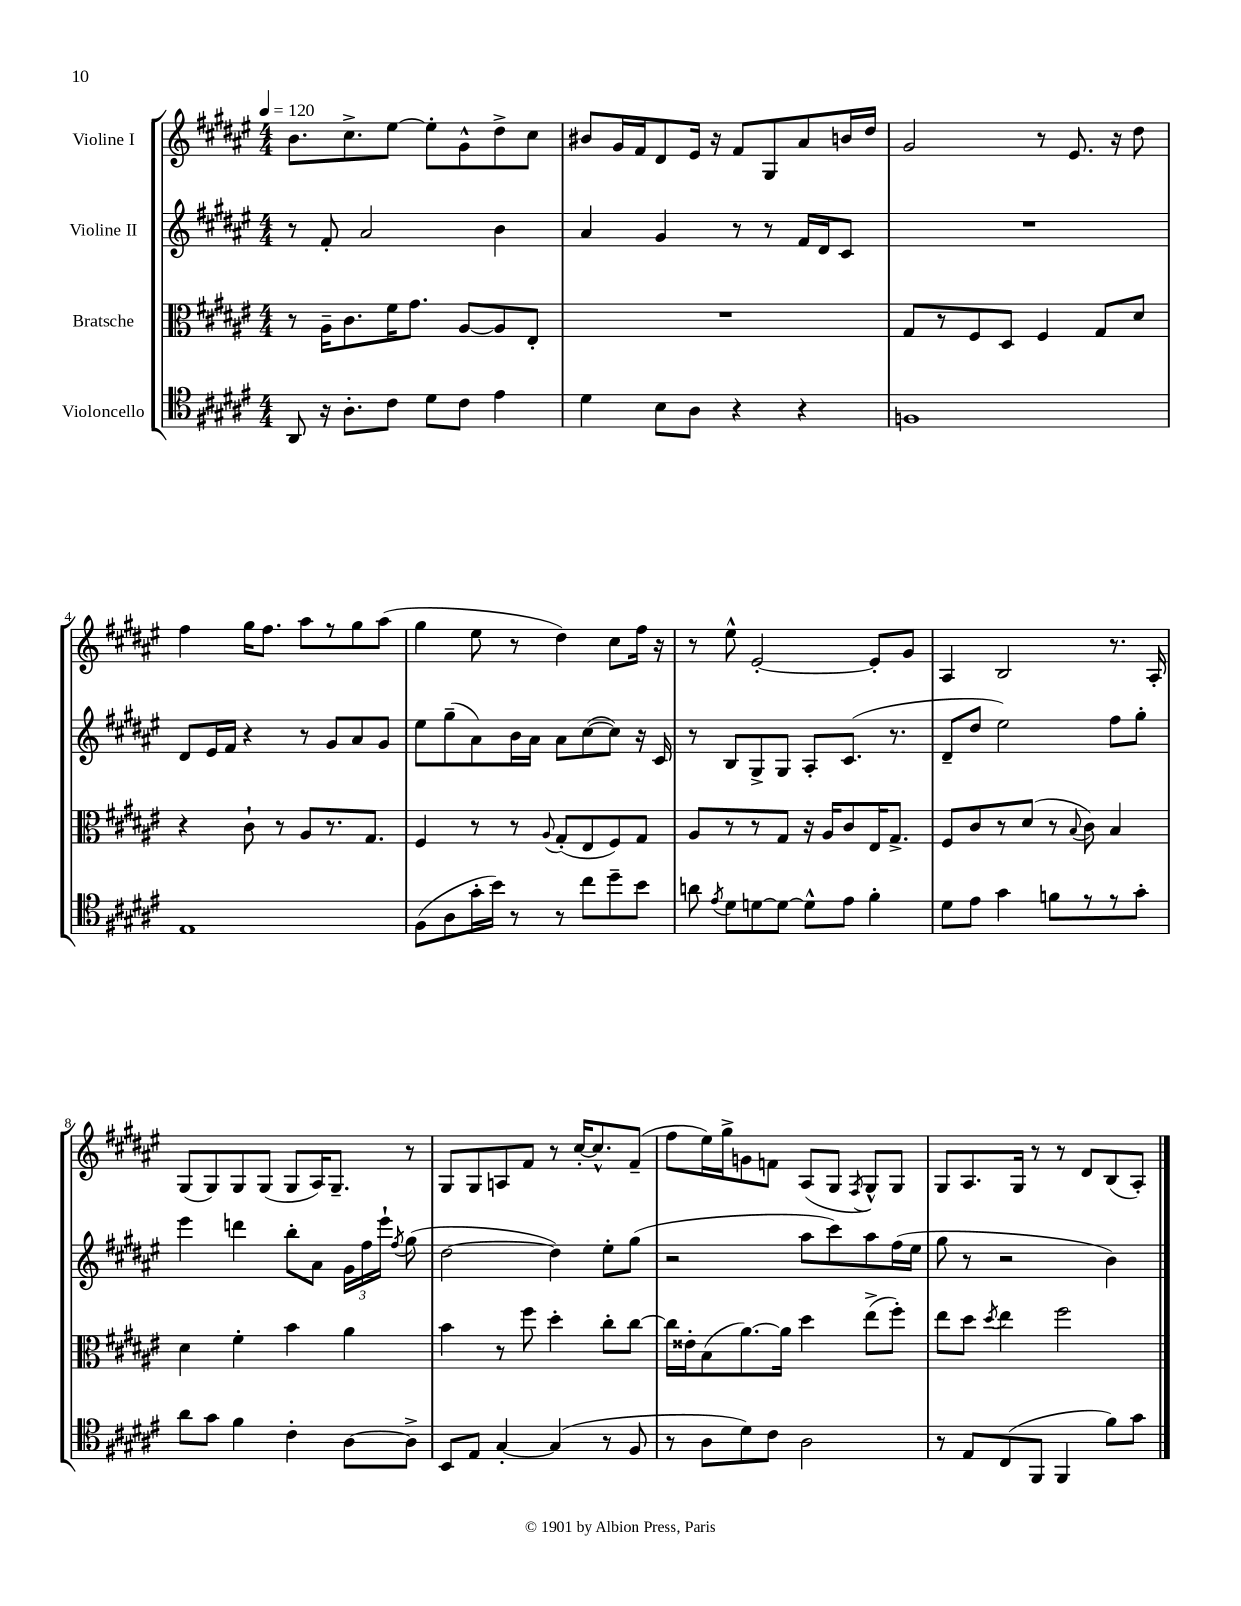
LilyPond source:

<<
\new StaffGroup <<
\new Staff = "s0" \with { instrumentName = "Violine I" } {
    \clef treble \key fis \major \numericTimeSignature \time 4/4 \tempo 4 = 120
    \autoBeamOff b'8.[ cis''8.-> eis''8]~ eis''8[-. gis'8-^ dis''8-> cis''8] |
    bis'8[ gis'16 fis'16 dis'8 eis'16] r16 fis'8[ gis8 ais'8 b'16 dis''16] |
    gis'2 r8 eis'8. r16 dis''8 |
    fis''4 gis''16[ fis''8.] ais''8[ r8 gis''8 ais''8]( |
    gis''4 eis''8 r8 dis''4) cis''8[ fis''16] r16 |
    r8 eis''8-^ eis'2~-. eis'8[-. gis'8] |
    ais4 b2 r8. ais16-. |
    gis8[( gis8) gis8 gis8]( gis8[ ais16) gis8.]-- r8 |
    gis8[ gis8 a8 fis'8] r8 cis''16[~-. cis''8.-^ fis'8]--( |
    fis''8[ eis''16) gis''16-> g'8 f'8] ais8[( gis8] \acciaccatura { fis8 } gis8[-^) gis8] |
    gis8[ ais8. gis16] r8 r8 dis'8[ b8( ais8]-.) \bar "|." |
}
\new Staff = "s1" \with { instrumentName = "Violine II" } {
    \clef treble \key fis \major \numericTimeSignature \time 4/4
    \autoBeamOff r8 fis'8-. ais'2 b'4 |
    ais'4 gis'4 r8 r8 fis'16[ dis'16 cis'8] |
    R1 |
    dis'8[ eis'16 fis'16] r4 r8 gis'8[ ais'8 gis'8] |
    eis''8[ gis''8--( ais'8) b'16 ais'16] ais'8[ cis''8~( cis''8]) r16 cis'16 |
    r8 b8[ gis8-> gis8] ais8[-. cis'8.]( r8. |
    dis'8[-- dis''8] eis''2) fis''8[ gis''8]-. |
    eis'''4 d'''4 b''8[-. ais'8] \tuplet 3/2 { gis'16[ fis''16 eis'''16]-! } \acciaccatura { fis''8 } gis''8( |
    dis''2~ dis''4) eis''8[-. gis''8]( |
    r2 ais''8[ cis'''8) ais''8 fis''16( eis''16] |
    gis''8 r8 r2 b'4) \bar "|." |
}
\new Staff = "s2" \with { instrumentName = "Bratsche" } {
    \clef alto \key fis \major \numericTimeSignature \time 4/4
    \autoBeamOff r8 ais16[-- cis'8. fis'16 gis'8.] ais8[~ ais8 eis8]-. |
    R1 |
    gis8[ r8 fis8 dis8] fis4 gis8[ dis'8] |
    r4 cis'8-! r8 ais8[ r8. gis8.] |
    fis4 r8 r8 \appoggiatura { ais8 } gis8[-.( eis8 fis8) gis8] |
    ais8[ r8 r8 gis8] r16 ais16[ cis'8 eis16 gis8.]-> |
    fis8[ cis'8 r8 dis'8]( r8 \appoggiatura { b8 } cis'8) b4 |
    dis'4 fis'4-. b'4 ais'4 |
    b'4 r8 fis''8 dis''4-. cis''8[-. cis''8]~ |
    cis''16[ eisis'16-. b8( ais'8.~) ais'16] dis''4 eis''8[->( fis''8]-.) |
    eis''8[ dis''8] \acciaccatura { dis''8 } eis''4 fis''2 \bar "|." |
}
\new Staff = "s3" \with { instrumentName = "Violoncello" } {
    \clef tenor \key fis \major \numericTimeSignature \time 4/4
    \autoBeamOff ais,8 r16 ais8.[-. cis'8] dis'8[ cis'8] eis'4 |
    dis'4 b8[ ais8] r4 r4 |
    f1 |
    eis1 |
    fis8[( ais8 gis'16-. b'16]) r8 r8 cis''8[ dis''8-- b'8] |
    a'8 \acciaccatura { eis'8 } dis'8[ d'8~ d'8]~ d'8[-^ eis'8] fis'4-. |
    dis'8[ eis'8] gis'4 f'8[ r8 r8 gis'8]-. |
    ais'8[ gis'8] fis'4 cis'4-. ais8[~ ais8]-> |
    b,8[ eis8] gis4~-. gis4( r8 fis8 |
    r8 ais8[ dis'8) cis'8] ais2 |
    r8 eis8[ cis8( fis,8] fis,4 fis'8[) gis'8] \bar "|." |
}
>>
>>
